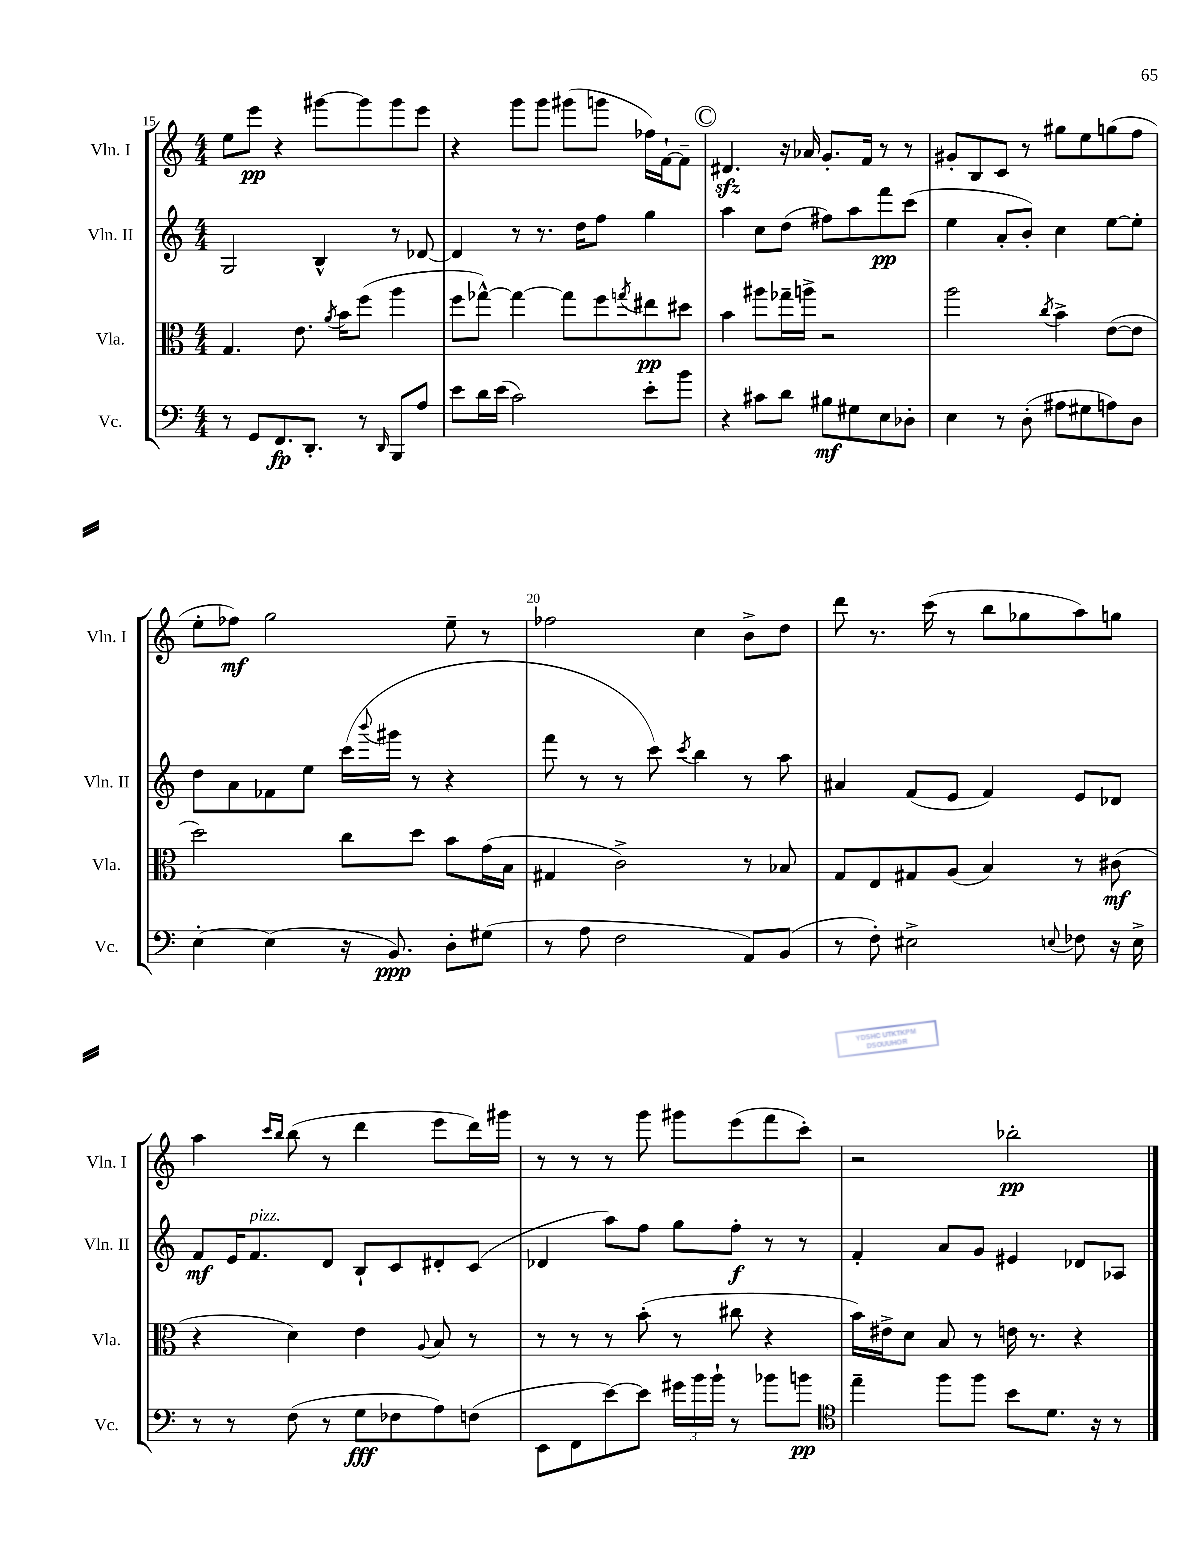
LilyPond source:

<<
\new StaffGroup <<
\new Staff = "s0" \with { instrumentName = "Vln. I" shortInstrumentName = "Vln. I" } {
    \clef treble \key c \major \numericTimeSignature \time 4/4
    e''8 e'''8\pp r4 gis'''8~ gis'''8 gis'''8 e'''8 |
    r4 g'''8 g'''8 gis'''8( g'''8 fes''16) f'16~-! f'8-- |
    \mark \markup { \circle "C" } dis'4.\sfz r16 aes'16 g'8.-. f'16 r8 r8 |
    gis'8-. b8 c'8 r8 gis''8 e''8 g''8( f''8 |
    e''8-. fes''8\mf) g''2 e''8-- r8 |
    fes''2 c''4 b'8-> d''8 |
    d'''8 r8. c'''16( r8 b''8 ges''8 a''8) g''8 |
    a''4 \grace { c'''16 b''16 } b''8( r8 d'''4 e'''8 d'''16) gis'''16 |
    r8 r8 r8 g'''8 gis'''8 e'''8( f'''8 c'''8-.) |
    r2 bes''2-.\pp \bar "|." |
}
\new Staff = "s1" \with { instrumentName = "Vln. II" shortInstrumentName = "Vln. II" } {
    \clef treble \key c \major \numericTimeSignature \time 4/4
    g2 b4-^ r8 des'8~ |
    des'4 r8 r8. d''16 f''8 g''4 |
    \mark \markup { \circle "C" } a''4 c''8 d''8( fis''8) a''8 f'''8\pp c'''8( |
    e''4 a'8-. b'8-.) c''4 e''8~ e''8-. |
    d''8 a'8 fes'8 e''8 c'''16( \appoggiatura { b'''8 } gis'''16 r8 r4 |
    f'''8 r8 r8 c'''8) \acciaccatura { c'''8 } b''4 r8 a''8 |
    ais'4 f'8( e'8 f'4) e'8 des'8 |
    f'8\mf e'16 f'8.^\markup { \italic "pizz." } d'8 b8-! c'8 dis'8-. c'8( |
    des'4 a''8) f''8 g''8 f''8-.\f r8 r8 |
    f'4-. a'8 g'8 eis'4 des'8 aes8 \bar "|." |
}
\new Staff = "s2" \with { instrumentName = "Vla." shortInstrumentName = "Vla." } {
    \clef alto \key c \major \numericTimeSignature \time 4/4
    g4. e'8. \acciaccatura { a'8 } b'16 f''8( a''4 |
    f''8 ges''8~-^) ges''4~ ges''8 f''8 \acciaccatura { g''8 } eis''8\pp dis''8 |
    \mark \markup { \circle "C" } b'4 ais''8 ges''16-- a''16-> r2 |
    a''2 \acciaccatura { c''8 } b'4-> e'8~( e'8 |
    d''2) c''8 d''8 b'8 g'16( b16 |
    gis4 c'2->) r8 bes8 |
    g8 e8 gis8 a8( b4) r8 cis'8\mf( |
    r4 d'4) e'4 \appoggiatura { a8 } b8 r8 |
    r8 r8 r8 b'8-.( r8 cis''8 r4 |
    b'16) eis'16-> d'8 b8 r8 e'16 r8. r4 \bar "|." |
}
\new Staff = "s3" \with { instrumentName = "Vc." shortInstrumentName = "Vc." } {
    \clef bass \key c \major \numericTimeSignature \time 4/4
    r8 g,8 f,8.\fp d,8.-. r8 \grace { d,16 } b,,8 a8 |
    e'8 d'16 e'16( c'2) e'8-. b'8 |
    \mark \markup { \circle "C" } r4 cis'8 d'8 bis8\mf gis8 e8 des8-. |
    e4 r8 d8-.( ais8 gis8 a8) d8 |
    e4~-. e4( r16 b,8.\ppp) d8-. gis8( |
    r8 a8 f2 a,8) b,8( |
    r8 f8-.) eis2-> \appoggiatura { e8 } fes8 r16 e16-> |
    r8 r8 f8( r8 g8\fff fes8 a8) f8( |
    e,8 f,8 e'8~) e'8 \tuplet 3/2 { gis'16 b'16 b'16-! } r8 bes'8 b'8\pp |
    \clef tenor e''4-- f''8 f''8 b'8 d'8. r16 r8 \bar "|." |
}
>>
>>
\layout { \context { \Score currentBarNumber = #15 \override BarNumber.break-visibility = ##(#f #t #t) barNumberVisibility = #(every-nth-bar-number-visible 5) } }
